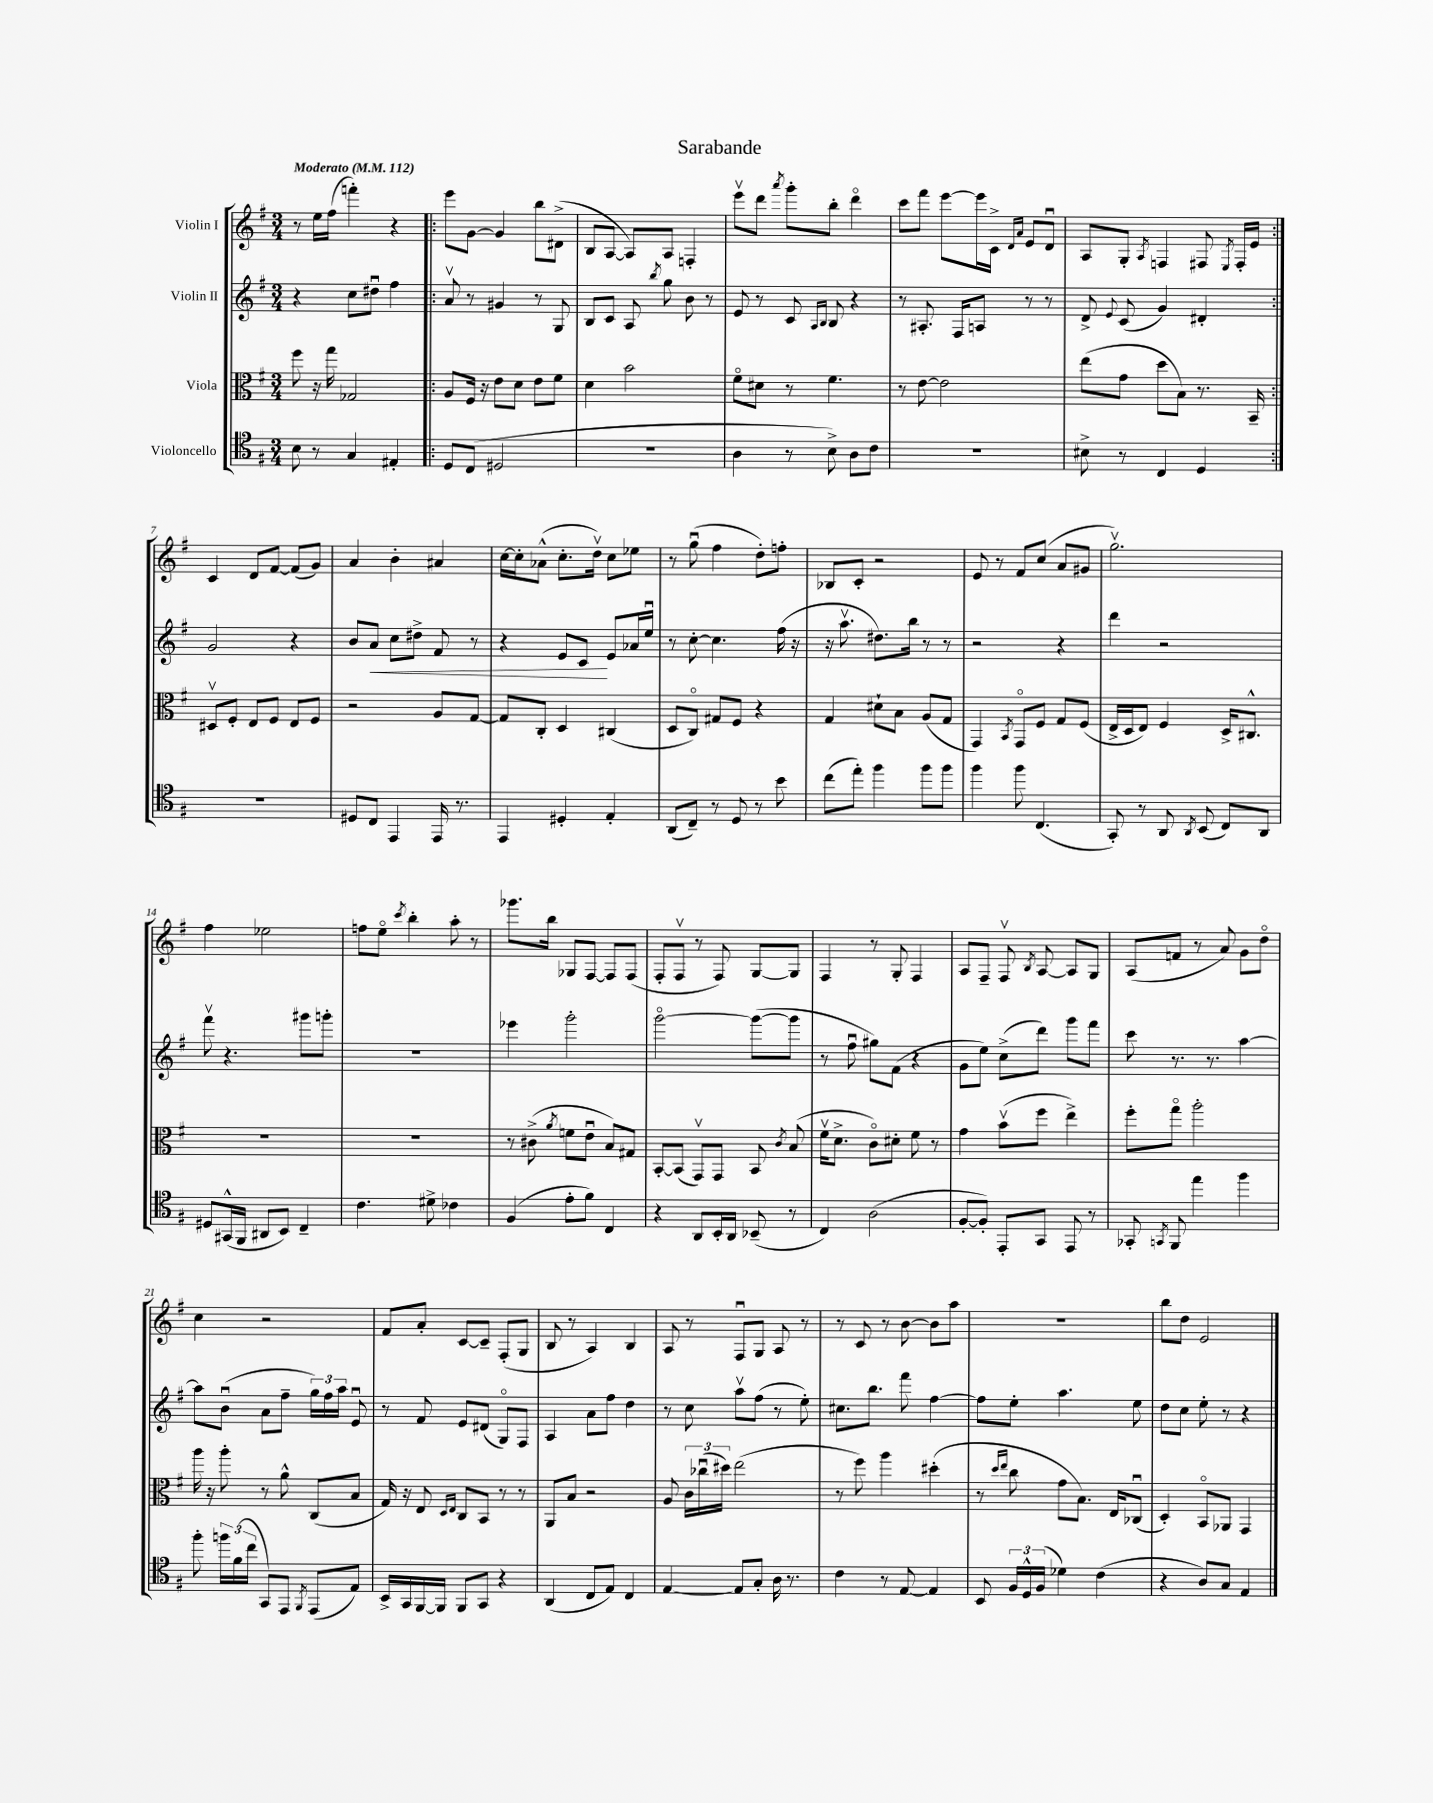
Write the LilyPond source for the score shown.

\header { title = "Sarabande" }
<<
\new StaffGroup <<
\new Staff = "s0" \with { instrumentName = "Violin I" } {
    \clef treble \key g \major \numericTimeSignature \time 3/4 \tempo "Moderato" 4 = 112
    \autoBeamOff r8 e''16[ fis''16]( f'''4-.) r4 |
    \repeat volta 2 { e'''8[ g'8]~ g'4 b''8[ dis'8]->( |
    b8[ a8]~ a8[) a8] f4-. |
    e'''8[\upbow d'''8] \acciaccatura { a'''8 } g'''8[-. b''8]-. d'''4\flageolet |
    c'''8[ fis'''8] e'''8[~ e'''16 c'16]-> \grace { d'16[ a'16] } e'8[ d'8]\downbow |
    a8[ g8]-. \acciaccatura { a8 } f4 fis8 \acciaccatura { e8 } fis16[-. e'16] | }
    c'4 d'8[ fis'8]~ fis'8[( g'8]) |
    a'4 b'4-. ais'4 |
    c''16[~ c''16-. aes'8]-^( c''8.[-. d''16]\upbow) c''8[ ees''8] |
    r8 g''8\downbow( fis''4 d''8[-.) f''8]-. |
    bes8[ c'8]-. r2 |
    e'8 r8 fis'8[ c''8]( a'8[ gis'8] |
    g''2.\upbow) |
    fis''4 ees''2 |
    f''8[ e''8]\flageolet \acciaccatura { c'''8 } b''4-. a''8-. r8 |
    ges'''8.[ b''16] ges8[ fis8]~ fis8[ fis8]( |
    fis8[-. fis8]\upbow r8 fis8) g8[~ g8] |
    fis4 r8 g8-. fis4 |
    a8[ fis8]-- fis8\upbow \acciaccatura { b8 } a8~ a8[ g8] |
    a8[( f'8] r8 a'8) g'8[ d''8]\flageolet |
    c''4 r2 |
    fis'8[ a'8]-. c'8[~ c'8]-- fis8[-.( g8] |
    b8 r8 a4) b4 |
    a8 r8 fis8[\downbow g8] a8 r8 |
    r8 c'8 r8 b'8~ b'8[ a''8] |
    R2. |
    b''8[ d''8] e'2 \bar "|." |
}
\new Staff = "s1" \with { instrumentName = "Violin II" } {
    \clef treble \key g \major \numericTimeSignature \time 3/4
    \autoBeamOff r4 c''8[ dis''8]\downbow fis''4 |
    \repeat volta 2 { a'8\upbow r8 gis'4 r8 g8 |
    b8[ c'8] a8 \acciaccatura { b''8 } g''8 b'8 r8 |
    e'8 r8 c'8 \grace { a16[ b16] } b8 r4 |
    r8 ais8.-. fis16[ a8] r8 r8 |
    d'8-> \appoggiatura { e'8 } c'8( g'4) dis'4-. | }
    g'2 r4 |
    b'8[ a'8]\< c''8[ dis''8]-> fis'8 r8 |
    r4 e'8[ c'8]\! e'8[ aes'16 e''16]\downbow |
    r8 c''8~-. c''4. fis''16( r16 |
    r16 a''8.\upbow dis''8.[) b''16] r8 r8 |
    r2 r4 |
    d'''4 r2 |
    fis'''8\upbow r4. gis'''8[ g'''8]-. |
    R2. |
    ees'''4 g'''2-. |
    g'''2~\flageolet g'''8[~( g'''8] |
    r8 fis''8\downbow gis''8[) fis'8]( r4 |
    g'8[ e''8]) c''8[->( d'''8]) g'''8[ fis'''8] |
    c'''8 r8. r8. a''4~ |
    a''8[ b'8]\downbow( a'8[ fis''8]-- \tuplet 3/2 { g''16[) fis''16 a''16] } e'8\downbow |
    r8 fis'8 e'8[ dis'8]( g8[\flageolet) fis8] |
    a4 a'8[ fis''8] d''4 |
    r8 c''8 a''8[\upbow fis''8]( r8 e''8-.) |
    cis''8.[ b''8.] fis'''8 fis''4~ |
    fis''8[ e''8]-. a''4. e''8 |
    d''8[ c''8] e''8-. r8 r4 \bar "|." |
}
\new Staff = "s2" \with { instrumentName = "Viola" } {
    \clef alto \key g \major \numericTimeSignature \time 3/4
    \autoBeamOff fis''8 r16 g''16 ges2 |
    \repeat volta 2 { a8[ fis16] r16 e'8[ d'8] e'8[ fis'8] |
    d'4 b'2 |
    fis'8[\flageolet dis'8] r8 fis'4. |
    r8 e'8~ e'2 |
    e''8[( g'8] d''8[ b8]) r8. b,16-- | }
    dis8[\upbow fis8]-. e8[ fis8] e8[ fis8] |
    r2 a8[ g8]~ |
    g8[ c8]-. d4 cis4( |
    d8[ c8]\flageolet) gis8[ fis8] r4 |
    g4 dis'8[-! b8] a8[( g8] |
    g,4) \acciaccatura { b,8 } g,8[\flageolet fis8] g8[ fis8]( |
    e16[-> d16 e8]) fis4 d16[-> cis8.]-^ |
    R2. |
    R2. |
    r8 cis'8->( \acciaccatura { a'8 } f'8[ e'8]\downbow b8[) gis8] |
    b,8[~-. b,8]( g,8[\upbow) g,8] b,8 \acciaccatura { c'8 } b8( |
    fis'16[\upbow d'8.]-> c'8[\flageolet) dis'8]-. fis'8 r8 |
    g'4 b'8[\upbow( fis''8] e''4->) |
    fis''8[-. g''8]\flageolet a''2-. |
    a''16 r16 a''8-. r8 a'8-^ c8[( b8] |
    g16) r16 e8 \grace { d16[ e16] } c8[ b,8] r8 r8 |
    a,8[ b8] r2 |
    a8 \tuplet 3/2 { c'16[ ces''16\downbow( dis''16]) } e''2( |
    r8 fis''8) a''4 dis''4-.( |
    r8 \grace { d''16[ e''16] } c''8 g'8[ b8.]) e16[ ces8]\downbow( |
    d4-.) b,8[\flageolet aes,8] g,4 \bar "|." |
}
\new Staff = "s3" \with { instrumentName = "Violoncello" } {
    \clef tenor \key g \major \numericTimeSignature \time 3/4
    \autoBeamOff b8 r8 g4 eis4-. |
    \repeat volta 2 { d8[ c8]( dis2 |
    R2. |
    a4 r8 b8->) a8[ c'8] |
    R2. |
    bis8-> r8 c4 d4 | }
    R2. |
    dis8[ c8] e,4 e,16 r8. |
    e,4 dis4-. e4-. |
    a,8[( c8]--) r8 d8 r8 b'8 |
    c''8[( e''8]-.) fis''4 fis''8[ fis''8] |
    fis''4 fis''8 c4.( |
    g,8-.) r8 a,8 \acciaccatura { a,8 } b,8( c8[) a,8] |
    dis8[ gis,16-^( fis,16] ais,8[ b,8]) c4-- |
    c'4. dis'8-> ces'4 |
    fis4( e'8[-. fis'8]) c4 |
    r4 a,8[ b,16-. a,16] bes,8--( r8 |
    c4) a2( |
    fis8[~-. fis8]-.) e,8[-. g,8] e,8 r8 |
    ges,8-. \acciaccatura { g,8 } fis,8 e''4 fis''4 |
    fis''8-. \tuplet 3/2 { f''16[ fis'16( c''16] } g,8[) e,8] \acciaccatura { fis,8 } e,8[( e8]) |
    b,16[-> g,16 fis,16~ fis,16] fis,8[ g,8] r4 |
    a,4( c8[ e8]) c4 |
    e4~ e8[ g8]-. a16 r8. |
    c'4 r8 e8~ e4 |
    b,8 \tuplet 3/2 { fis16[ d16-^ fis16]( } des'4) c'4( |
    r4 a8[) g8] e4 \bar "|." |
}
>>
>>
